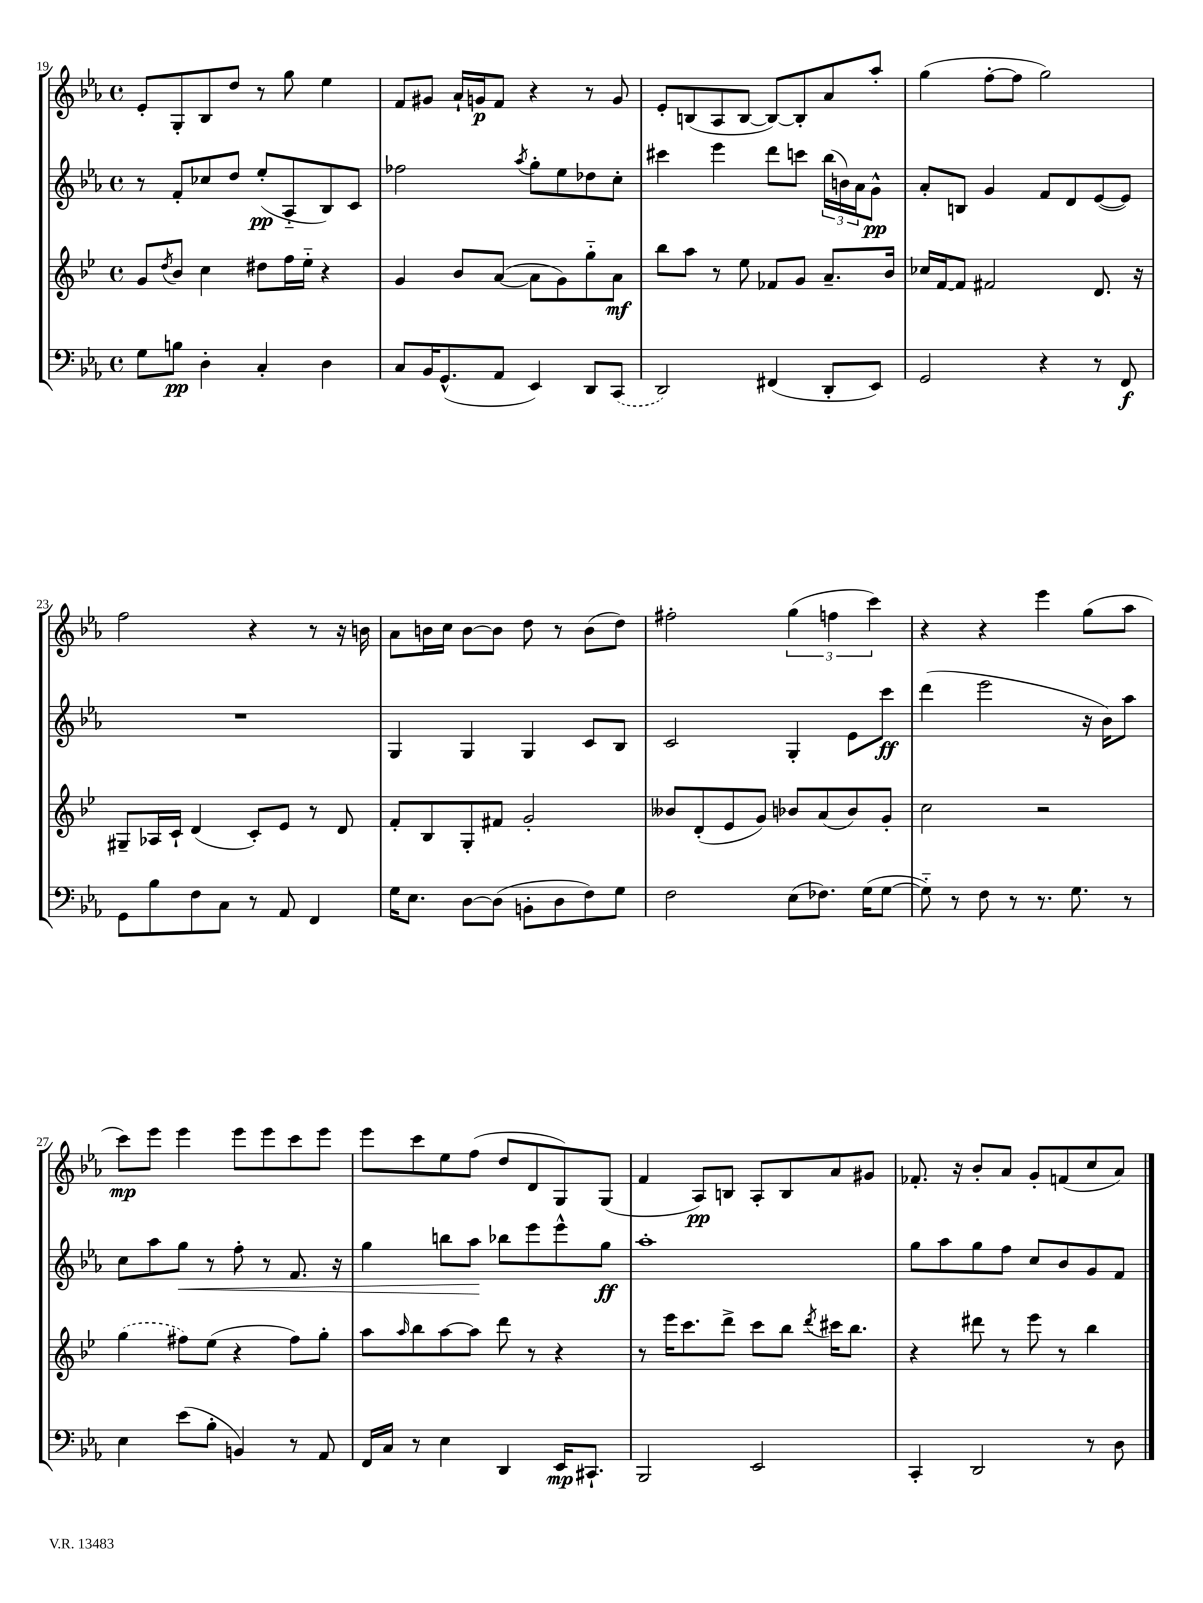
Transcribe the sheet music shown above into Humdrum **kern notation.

**kern	**kern	**kern	**kern
*staff4	*staff3	*staff2	*staff1
*clefF4	*clefG2	*clefG2	*clefG2
*k[b-e-a-]	*k[b-e-]	*k[b-e-a-]	*k[b-e-a-]
*M4/4	*M4/4	*M4/4	*M4/4
*met(c)	*met(c)	*met(c)	*met(c)
8G	8g	8r	8e-'
.	8qdd	.	.
8B	8b-	8f'	8G'
4D'	4cc	8cc-	8B-
.	.	8dd	8dd
4C'	8dd#	(8ee-'	8r
.	16ff	8A-'~	8gg
.	16ee-'~	.	.
4D	4r	8B-)	4ee-
.	.	8c	.
=	=	=	=
8C	4g	2ff-	8f
16BB-	.	.	8g#
(8.GG^^	.	.	.
.	8b-	.	16a-`
.	.	.	16g
8AA-	([8a	.	8f
.	.	8qaa-	.
4EE-)	8a]	8gg'	4r
.	8g)	8ee-	.
8DD	8gg'~	8dd-	8r
(8CC	8a	8cc'	8g
=	=	=	=
2DD)	8bb-	4ccc#	8e-'
.	8aa	.	(8B
.	8r	4eee-	8A-
.	8ee-	.	[8B
(4FF#	8f-	8ddd	8B_)
.	8g	8ccc	8B']
8DD'	8.a~	(24bb-	8a-
.	.	24b)	.
.	.	24a-	.
8EE-)	.	8g^^	8aa-'
.	16b-	.	.
=	=	=	=
2GG	16cc-	8a-'	(4gg
.	[16f	.	.
.	8f]	8B	.
.	2f#	4g	[8ff'
.	.	.	8ff]
4r	.	8f	2gg)
.	.	8d	.
8r	8.d	([8e-	.
8FF	.	8e-])	.
.	16r	.	.
=	=	=	=
8GG	8G#~	1r	2ff
8B-	16A-	.	.
.	16c`	.	.
8F	(4d	.	.
8C	.	.	.
8r	8c')	.	4r
8AA-	8e-	.	.
4FF	8r	.	8r
.	8d	.	16r
.	.	.	16b
=	=	=	=
16G	8f'	4G	8a-
8.E-	.	.	.
.	8B-	.	16b
.	.	.	16cc
[8D	8G'	4G	[8b
(8D]	8f#	.	8b]
8BB'	2g'	4G	8dd
8D	.	.	8r
8F)	.	8c	(8b
8G	.	8B-	8dd)
=	=	=	=
2F	8b--	2c	2ff#'
.	(8d'	.	.
.	8e-	.	.
.	8g)	.	.
(8E-	8b-	4G'	(6gg
8.F-)	(8a	.	.
.	.	.	6ff
.	8b-)	8e-	.
(16G	.	.	.
.	.	.	6ccc)
[8G	8g'	8ccc	.
=	=	=	=
8G'~])	2cc	(4ddd	4r
8r	.	.	.
8F	.	2eee-	4r
8r	.	.	.
8.r	2r	.	4eee-
8.G	.	.	.
.	.	16r	(8gg
.	.	16b-)	.
8r	.	8aa-	8aa-
=	=	=	=
4E-	(4gg	8cc	8ccc)
.	.	8aa-	8eee-
(8e-	8ff#)	8gg	4eee-
8B-'	(8ee-	8r	.
4BB)	4r	8ff'	8eee-
.	.	8r	8eee-
8r	8ff#)	8.f	8ccc
8AA-	8gg'	.	8eee-
.	.	16r	.
=	=	=	=
16FF	8aa	4gg	8eee-
16C	.	.	.
.	16qqaa	.	.
8r	8bb-	.	8ccc
4E-	[8aa	8bb	8ee-
.	8aa]	8aa-	(8ff
4DD	8ddd	8bb-	8dd
.	8r	8eee-	8d
16EE-	4r	8eee-^^	8G)
8.CC#`	.	.	.
.	.	8gg	(8G
=	=	=	=
2BBB-	8r	1aa-'	4f
.	16eee-	.	.
.	8.ccc	.	.
.	.	.	8A-)
.	8ddd^	.	8B
2EE-	8ccc	.	8A-'
.	8bb-	.	8B
.	8qddd	.	.
.	16ccc#	.	8a-
.	8.bb-	.	.
.	.	.	8g#
=	=	=	=
4CC'	4r	8gg	8.f-'
.	.	8aa-	.
.	.	.	16r
2DD	8ddd#	8gg	8b-'
.	8r	8ff	8a-
.	8eee-	8cc	8g'
.	8r	8b-	(8f
8r	4bb-	8g	8cc
8D	.	8f	8a-)
==	==	==	==
*-	*-	*-	*-
